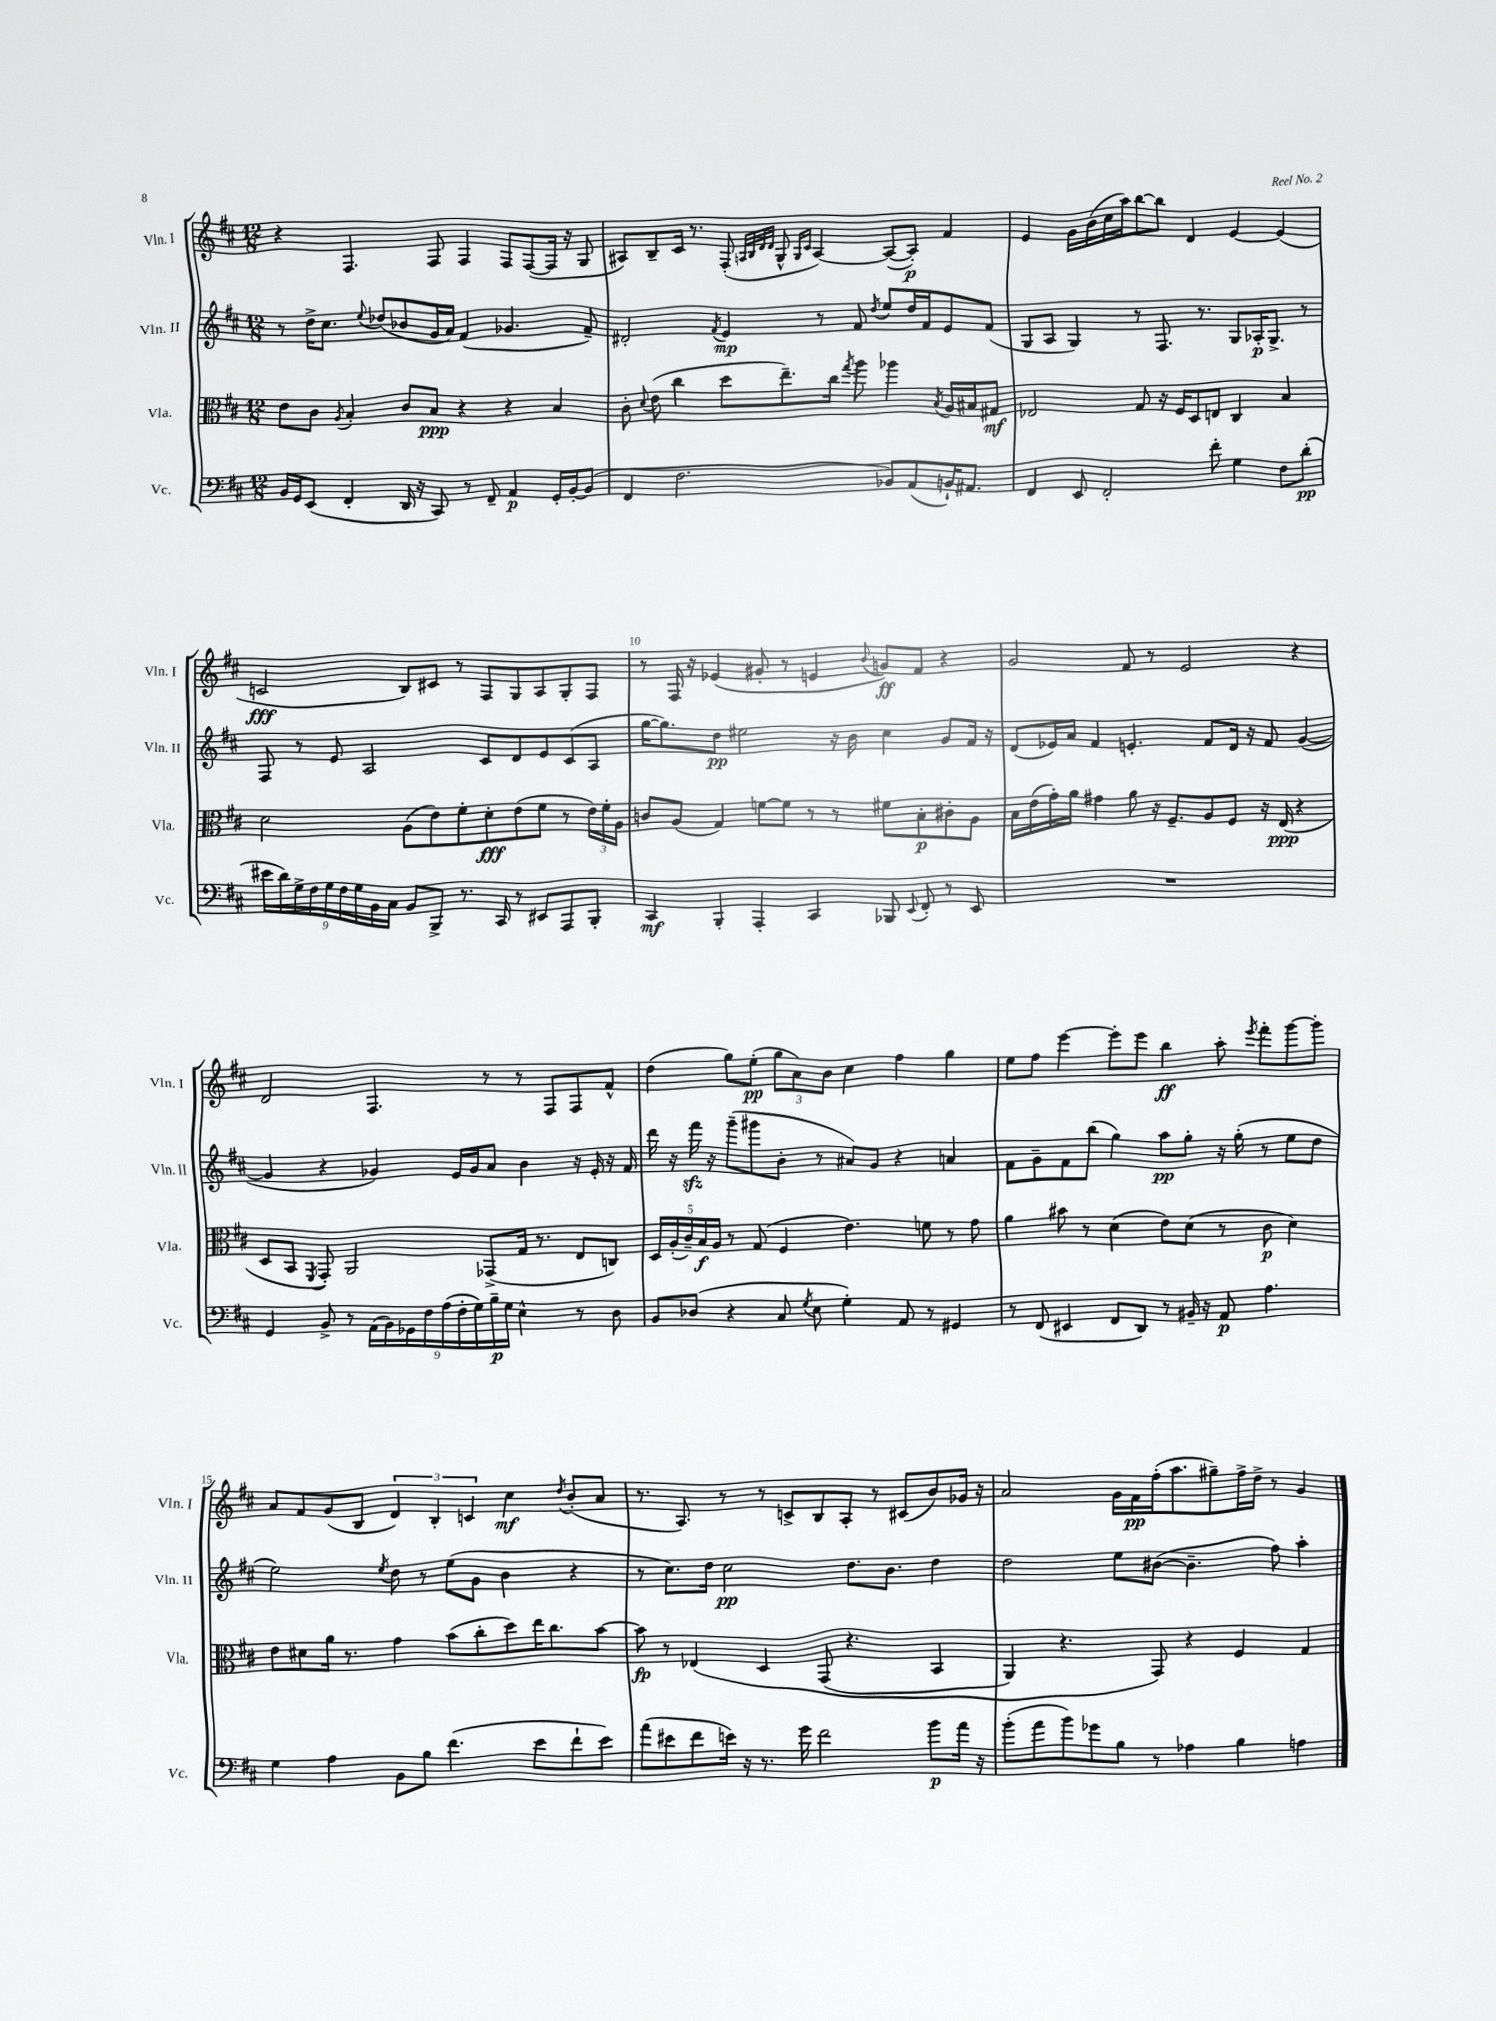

**kern	**dynam	**kern	**dynam	**kern	**dynam	**kern	**dynam
*part4	*part4	*part3	*part3	*part2	*part2	*part1	*part1
*staff4	*staff4	*staff3	*staff3	*staff2	*staff2	*staff1	*staff1
*I"Vc.	*	*I"Vla.	*	*I"Vln. II	*	*I"Vln. I	*
*I'Vc.	*	*I'Vla.	*	*I'Vln. II	*	*I'Vln. I	*
*clefF4	*	*clefC3	*	*clefG2	*	*clefG2	*
*k[f#c#]	*	*k[f#c#]	*	*k[f#c#]	*	*k[f#c#]	*
*M12/8	*	*M12/8	*	*M12/8	*	*M12/8	*
=6	=6	=6	=6	=6	=6	=6	=6
16BB/LL	.	8e\L	.	8r	.	4r	.
16GG/J	.	.	.	.	.	.	.
(8EE/J	.	8c#\J	.	16dd^\KL	.	.	.
.	.	.	.	8.cc#\J	.	.	.
.	.	8qA/	.	.	.	.	.
4FF#'/	.	4B'/	.	.	.	4.F#/	.
.	.	.	.	8qqee/	.	.	.
.	.	.	.	(8dd-X/L	.	.	.
16DD/	.	8c#/L	.	8b-X/	.	.	.
16r	.	.	.	.	.	.	.
8CC#/)	.	8B/J	ppp	16g/L	.	8F#/	.
.	.	.	.	16a/JJ)	.	.	.
8r	.	4r	.	(4f#/	.	4F#/	.
8FF#~/	.	.	.	.	.	.	.
4AA/	p	4r	.	4.g-X/	.	8F#/L	.
.	.	.	.	.	.	([8F#/	.
16GG'/LL	.	4B/	.	.	.	16F#/Jk]	.
[16BB'/J	.	.	.	.	.	16r	.
(8BB/J]	.	.	.	8f#~/)	.	8G/	.
=7	=7	=7	=7	=7	=7	=7	=7
4FF#/	.	8c#'\	.	2d#X'/	.	8A#X/L)	.
.	.	8qqd/	.	.	.	.	.
.	.	(8e\	.	.	.	8B~/	.
2.F#\	.	4cc#\	.	.	.	16c#/Jk	.
.	.	.	.	.	.	8.r	.
.	.	.	.	8qf#/	.	.	.
.	.	8dd\L	.	4e/	mp	(8F#'/	.
.	.	.	.	.	.	32qqAn/LLL	.
.	.	.	.	.	.	32qqB/	.
.	.	.	.	.	.	32qqd/	.
.	.	.	.	.	.	32qqd/JJJ	.
.	.	8.ee~\)	.	.	.	8G^^/	.
.	.	.	.	.	.	16qqG/LL	.
.	.	.	.	.	.	16qqc#/JJ	.
.	.	.	.	8r	.	[4A/)	.
.	.	16cc#\Jk	.	.	.	.	.
.	.	8qgg/	.	.	.	.	.
.	.	8aa\	.	8f#/	.	.	.
.	.	.	.	8qdd/	.	.	.
8BB-X/L)	.	4aa-X\	.	8ee/L	.	(8A/L_	.
(8AA/	.	.	.	16dd/L	.	8A'/J])	p
.	.	.	.	16f#/J	.	.	.
.	.	8qB/	.	.	.	.	.
16BBn`/K)	.	16A/LL	.	8e/	.	4f#/	.
8.AA#X/J	.	16B#X/J	.	.	.	.	.
.	.	8G#X/J	mf	(8f#/J	.	.	.
=8	=8	=8	=8	=8	=8	=8	=8
4FF#/	.	2E-X/	.	8G/L	.	4e/	.
.	.	.	.	8A/J	.	.	.
8EE/	.	.	.	4G/)	.	16g\LL	.
.	.	.	.	.	.	(16b\	.
2FF#'/	.	.	.	.	.	16cc#\	.
.	.	.	.	.	.	16aa\J)	.
.	.	8G/	.	8r	.	[8bb\	.
.	.	16r	.	8.F#/	.	8bb\J]	.
.	.	16F#/KL	.	.	.	.	.
.	.	8D/	.	.	.	4d/	.
.	.	.	.	8.r	.	.	.
8f#'\	.	8En/J	.	.	.	.	.
4G\	.	4C#/	.	8G/L	.	[4e/	.
.	.	.	.	16A-X'/K	p	.	.
.	.	.	.	8.G^/J	.	.	.
8F#\L	.	4B/	.	.	.	(4e/]	.
(8d'\J	pp	.	.	8r	.	.	.
!!LO:LB:g=z
=9	=9	=9	=9	=9	=9	=9	=9
18e#X\LL	.	2d\	.	8F#/	.	2cn/	fff
18d\)	.	.	.	.	.	.	.
18G^\	.	.	.	.	.	.	.
.	.	.	.	8r	.	.	.
18F#\	.	.	.	.	.	.	.
18G\	.	.	.	.	.	.	.
.	.	.	.	8e/	.	.	.
18F#\	.	.	.	.	.	.	.
18G\	.	.	.	.	.	.	.
.	.	.	.	2A/	.	.	.
18BB\	.	.	.	.	.	.	.
18C#\JJ	.	.	.	.	.	.	.
8BB/L	.	(8A\L	.	.	.	8B/L)	.
8BBB^/J	.	8e\)	.	.	.	8c#X/J	.
8.r	.	8f#'\	.	.	.	8r	.
.	.	8d'\	fff	8c#/L	.	8F#/L	.
16CC#/	.	.	.	.	.	.	.
8r	.	(8e\	.	8d/	.	8G/	.
8EE#X/L	.	8f#\J	.	8e/	.	8A/	.
8AAA/	.	8r	.	(8c#/	.	8G'/	.
8BBB'/J	.	24e\LL)	.	8A/J	.	8F#/J	.
.	.	24f#'\	.	.	.	.	.
.	.	24A\JJ	.	.	.	.	.
=10	=10	=10	=10	=10	=10	=10	=10
4CC#/	mf	8cn/L	.	[16gg\KL	.	8r	.
.	.	.	.	8.gg\])	.	.	.
.	.	(8A/J	.	.	.	16F#/	.
.	.	.	.	.	.	16r	.
4BBB'/	.	4G/)	.	8dd\J	pp	(4e-X/	.
.	.	.	.	2ee#X\	.	.	.
4AAA'/	.	[8fn\L	.	.	.	8g#X'/	.
.	.	8f\J]	.	.	.	8r	.
4CC#/	.	8r	.	.	.	4en/	.
.	.	8r	.	16r	.	.	.
.	.	.	.	16b\	.	.	.
.	.	.	.	.	.	8qqb/	.
8BBB-X/	.	8f#X\L	.	4cc#\	.	8gn/L)	ff
8qqEE/	.	.	.	.	.	.	.
8FF#'/	.	8B'\	p	.	.	8f#/J	.
8r	.	8c#X'\	.	8g/L	.	4r	.
8EE/	.	8A\J	.	16f#/Jk	.	.	.
.	.	.	.	16r	.	.	.
=11	=11	=11	=11	=11	=11	=11	=11
1.r	.	16B\LL	.	(8d/L	.	2g/	.
.	.	(16e\	.	.	.	.	.
.	.	16g'\)	.	16e-X/L)	.	.	.
.	.	16a\JJ	.	16a/JJ	.	.	.
.	.	4g#X\	.	4f#/	.	.	.
.	.	8a\	.	4.en'/	.	8f#/	.
.	.	16r	.	.	.	8r	.
.	.	8.F#~/L	.	.	.	.	.
.	.	.	.	.	.	2e/	.
.	.	8A/	.	8f#/L	.	.	.
.	.	8F#/J	.	16d/Jk	.	.	.
.	.	.	.	16r	.	.	.
.	.	16r	.	8f#/	.	.	.
.	.	(16E/	ppp	.	.	.	.
.	.	4r	.	([4g/	.	4r	.
!!LO:LB:g=z
=12	=12	=12	=12	=12	=12	=12	=12
4GG/	.	8D/L	.	4g/]	.	2d/	.
.	.	8BB/J	.	.	.	.	.
.	.	8qFF#/	.	.	.	.	.
8BB^/	.	8GG'/)	.	4r	.	.	.
8r	.	2AA/	.	.	.	.	.
(18AA\LL	.	.	.	4g-X/)	.	4.F#/	.
18BB\)	.	.	.	.	.	.	.
18GG-X\	.	.	.	.	.	.	.
18F#\	.	.	.	.	.	.	.
(18A\	.	.	.	.	.	.	.
.	.	.	.	16e/LL	.	.	.
18F#'\	.	.	.	.	.	.	.
.	.	.	.	16g-/J	.	.	.
18G\)	.	.	.	.	.	.	.
.	.	(8GG-X^/L	.	8a/J	.	8r	.
18B~\	p	.	.	.	.	.	.
18G\JJ	.	.	.	.	.	.	.
4E^^\	.	16G/Jk	.	4b\	.	8r	.
.	.	8.r	.	.	.	.	.
.	.	.	.	.	.	8F#/L	.
8r	.	8E/L	.	16r	.	8F#/	.
.	.	.	.	16e'/	.	.	.
8D\	.	8Cn/J)	.	16r	.	8f#^^/J	.
.	.	.	.	16f#/	.	.	.
=13	=13	=13	=13	=13	=13	=13	=13
8BB/L	.	20D/LL	.	16ddd\	.	(4dd\	.
.	.	(20A'/	.	.	.	.	.
.	.	.	.	16r	.	.	.
.	.	20c#~/)	.	.	.	.	.
(8D-X/J	.	.	.	16fff#zz\	.	.	.
.	.	20B/	f	.	.	.	.
.	.	.	.	16r	.	.	.
.	.	20A/JJ	.	.	.	.	.
4r	.	8r	.	(8ggg~\L	.	8gg\L)	.
.	.	(8G/	.	8ggg#X\	.	(8ee'\J	pp
8C#/	.	4F#/	.	8b'\J	.	12gg\L	.
.	.	.	.	.	.	12a\)	.
8qG/	.	.	.	.	.	.	.
8E\	.	.	.	8r	.	.	.
.	.	.	.	.	.	12b\J	.
4G'\)	.	4.e\)	.	8a#X/L)	.	4cc#\	.
.	.	.	.	8g/J	.	.	.
8AA/	.	.	.	4r	.	4ff#\	.
8r	.	8fn\	.	.	.	.	.
4GG#X/	.	8r	.	4an/	.	4gg\	.
.	.	8g\	.	.	.	.	.
=14	=14	=14	=14	=14	=14	=14	=14
8r	.	4a\	.	8f#\L	.	8ee\L	.
(8FF#/	.	.	.	8g~\	.	8ff#\J	.
4EE#X/	.	8b#X\	.	8f#\	.	[4eee\	.
.	.	8r	.	(8bb\J	.	.	.
8FF#/L	.	(4d\	.	4gg\)	.	8eee'\L]	.
8DD/J)	.	.	.	.	.	8eee\J	.
8r	.	8e\L)	.	8aa\L	pp	4bb\	ff
16BB#X~/	.	(8d\J	.	8gg'\J	.	.	.
16r	.	.	.	.	.	.	.
8AA/	p	8r	.	16r	.	8aa'\	.
.	.	.	.	(16gg'\	.	.	.
.	.	.	.	.	.	8qeee/	.
4.A\	.	8c#\	p	8r	.	8fff#'\L	.
.	.	4d\)	.	8ee\L	.	[8ggg\	.
.	.	.	.	8dd\J	.	8ggg'\J]	.
!!LO:LB:g=z
=15	=15	=15	=15	=15	=15	=15	=15
4G\	.	8e\L	.	2ee\)	.	8a/L	.
.	.	8d#X\	.	.	.	8f#/	.
4A\	.	16a\Jk	.	.	.	(8g/	.
.	.	8.r	.	.	.	.	.
.	.	.	.	.	.	8B/J	.
.	.	.	.	8qee/	.	.	.
8BB\L	.	4g\	.	8dd\	.	6d/)	.
8B\J	.	.	.	8r	.	.	.
.	.	.	.	.	.	6B'/	.
(4.f#\	.	(8b\L	.	(8ee\L	.	.	.
.	.	.	.	.	.	6cn/	.
.	.	8cc#'\	.	8g\J	.	.	.
.	.	8dd\)	.	4b\	.	4cc#\	mf
8e\L	.	16ee\K	.	.	.	.	.
.	.	8.cc#\	.	.	.	.	.
.	.	.	.	.	.	8qdd/	.
8f#`\	.	.	.	4r	.	(8b'/L	.
8e\J)	.	[8b\J	.	.	.	8a/J	.
=16	=16	=16	=16	=16	=16	=16	=16
(8a\L	.	8b\]	fp	8r	.	8.r	.
8e#X\	.	8r	.	8.cc#\L)	.	.	.
.	.	.	.	.	.	8.A/)	.
8f#\	.	(4E-X/	.	.	.	.	.
.	.	.	.	16dd\Jk	.	.	.
16en\Jk)	.	.	.	2cc#\	pp	8r	.
16r	.	.	.	.	.	.	.
8.r	.	4D/	.	.	.	8r	.
.	.	.	.	.	.	8cn^/L	.
16g\	.	.	.	.	.	.	.
2f#\	.	(8GG/	.	.	.	8B/	.
.	.	4.r	.	8.dd\L	.	8A'/J	.
.	.	.	.	.	.	8r	.
.	.	.	.	8.b\J	.	.	.
.	.	.	.	.	.	(8c#X/L	.
8b\L	p	4BB/	.	4dd\	.	8b/)	.
16a\Jk	.	.	.	.	.	16g-X/Jk	.
16r	.	.	.	.	.	16r	.
=17	=17	=17	=17	=17	=17	=17	=17
(8b'\L	.	4AA/)	.	2dd\	.	2a/	.
8a\	.	.	.	.	.	.	.
8b\)	.	4.r	.	.	.	.	.
8g-X\	.	.	.	.	.	.	.
8B\J	.	.	.	8ee\L	.	16g\LL	.
.	.	.	.	.	.	16f#\	pp
8r	.	8GG/)	.	([8b#X\J	.	(16ff#'\J	.
.	.	.	.	.	.	8.aa\	.
4A-X\	.	4r	.	4.b#~\]	.	.	.
.	.	.	.	.	.	8gg#X~\)	.
4B\	.	4F#/	.	.	.	16ff#^\L	.
.	.	.	.	.	.	16dd^\JJ	.
.	.	.	.	8ff#\)	.	8r	.
4An\	.	4G/	.	4aa'\	.	4g/	.
==	==	==	==	==	==	==	==
*-	*-	*-	*-	*-	*-	*-	*-
